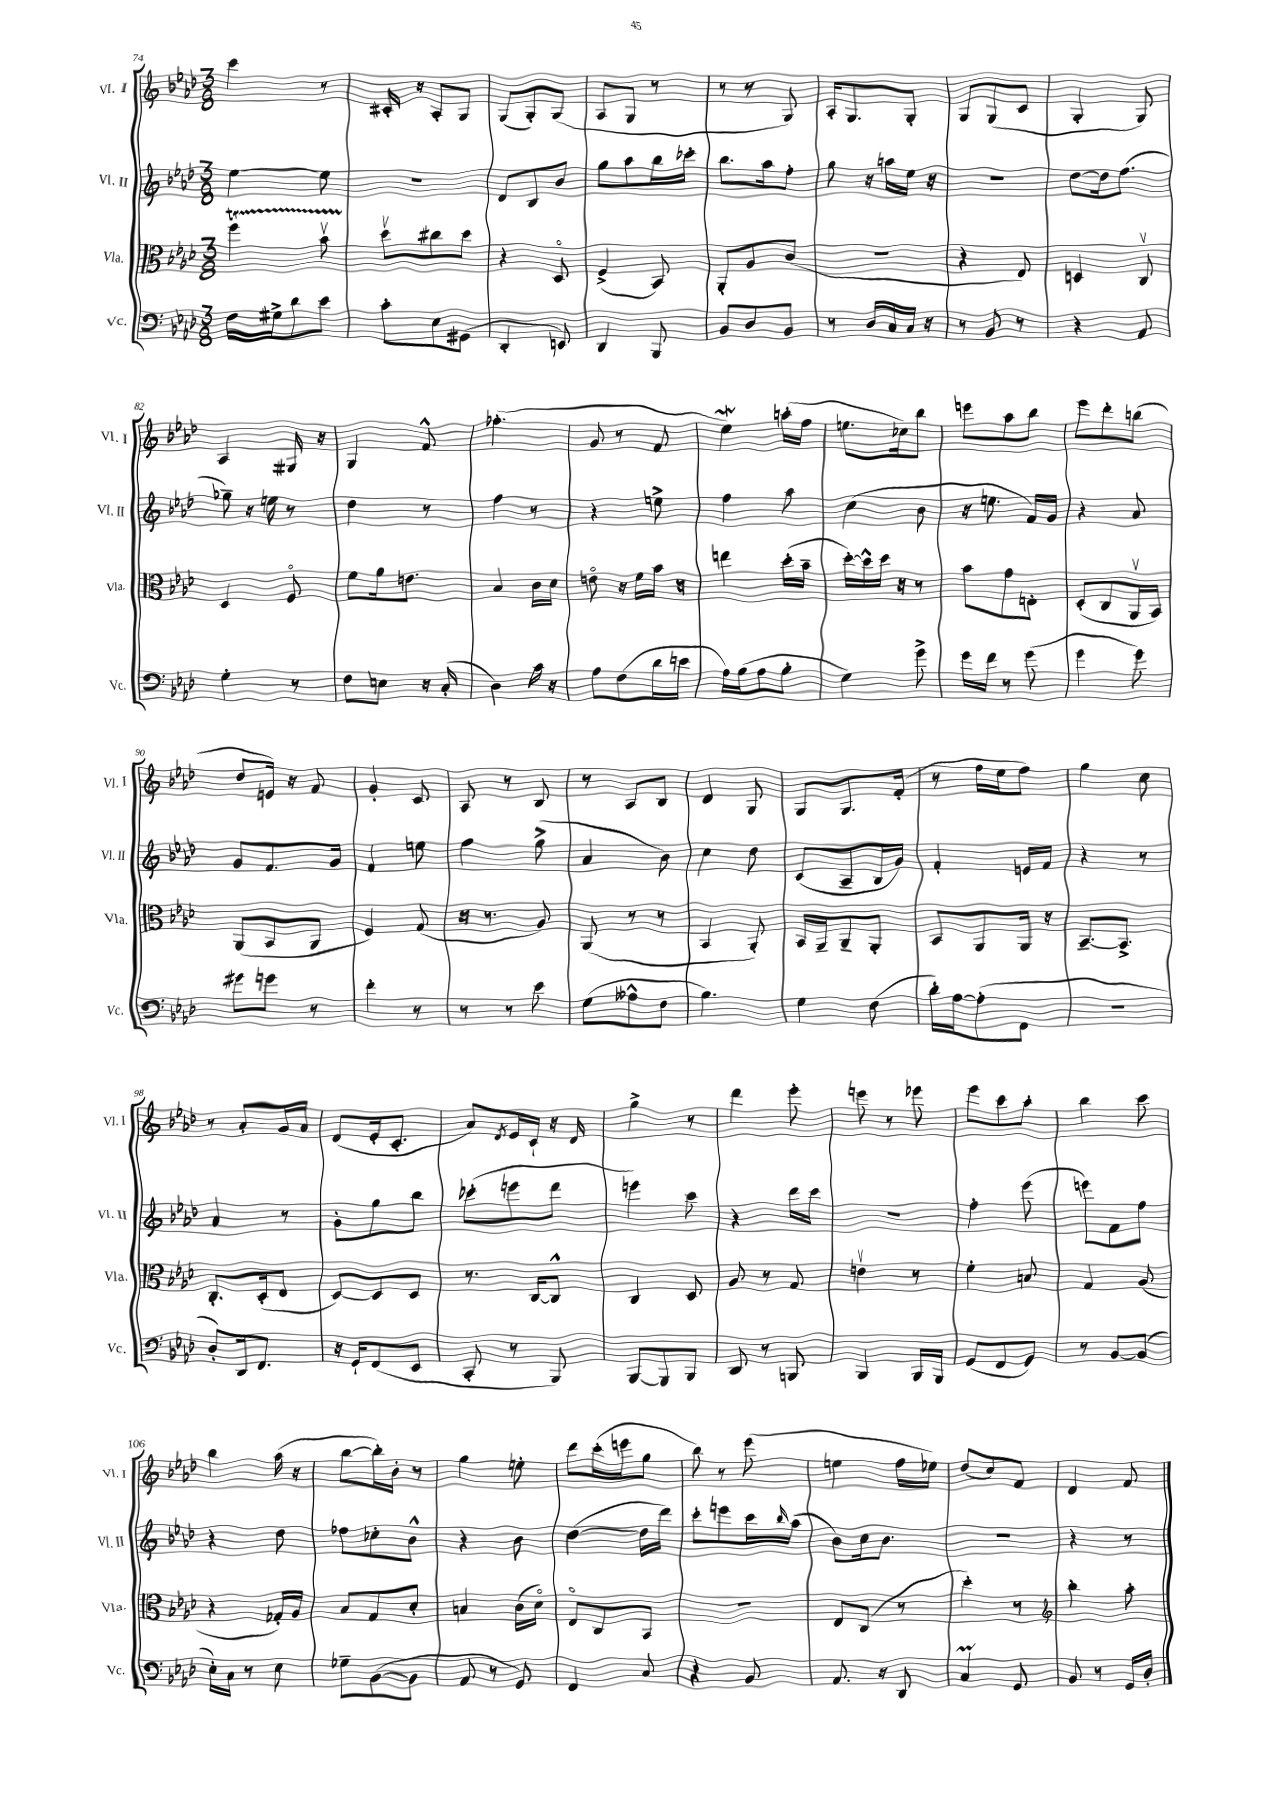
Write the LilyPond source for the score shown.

<<
\new StaffGroup <<
\new Staff = "s0" \with { instrumentName = "Vl. I" shortInstrumentName = "Vl. I" } {
    \clef treble \key aes \major \numericTimeSignature \time 3/8
    c'''4 r8 |
    cis'16-. r16 aes8-. g8 |
    g8( g8-.) g8( |
    aes8 g8 r8 |
    r8 r8 g8) |
    aes16-. g8. g8-. |
    g8 g8( c'8 |
    g4-. g8) |
    aes4 gis16 r16 |
    g4 f'8-^ |
    fes''4.-.( |
    g'8 r8 f'8 |
    ees''4\mordent) a''16-.( f''16 |
    e''8. ces''16) bes''8 |
    e'''8 aes''8 bes''8 |
    ees'''8 des'''8-. b''8( |
    des''8 e'16) r16 f'8 |
    g'4-. c'8 |
    aes8 r8 bes8 |
    r8 aes8 bes8 |
    des'4 g8 |
    g8 g8. f'16-.( |
    r8 f''16 ees''16 f''8) |
    g''4 c''8 |
    r8 aes'8-. g'16 aes'16 |
    des'8( ees'16-. c'8.-. |
    aes'8) \acciaccatura { des'8 } ees'16 c'16-! r16 des'16 |
    g''4-> r8 |
    des'''4 ees'''8-. |
    e'''8 r8 ees'''8 |
    ees'''8 c'''8 aes''8-. |
    bes''4 c'''8 |
    bes''4 aes''16( r16 |
    bes''8~ bes''16-.) bes'16-. r8 |
    g''4 e''8-. |
    des'''8 c'''16-.( e'''16 g''8 |
    bes''8) r8 ees'''8( |
    e''4 f''16 ees''16) |
    des''8( c''8) f'8 |
    des'4 f'8 \bar "|." |
}
\new Staff = "s1" \with { instrumentName = "Vl. II" shortInstrumentName = "Vl. II" } {
    \clef treble \key aes \major \numericTimeSignature \time 3/8
    ees''4~ ees''8 |
    R4. |
    des'8 bes8 bes'8 |
    g''8 aes''8 bes''16 ces'''16-. |
    bes''8. aes''16 f''8-. |
    g''8 r16 a''16 ees''16 r16 |
    R4. |
    des''8~ des''16 f''8.( |
    ges''8--) r16 e''16 r8 |
    des''4 r8 |
    f''4 r8 |
    r4 e''8-> |
    f''4 aes''8 |
    c''4( bes'8 |
    r16 e''8. f'16) g'16 |
    r4 aes'8 |
    g'8 f'8. g'16 |
    f'4 e''8 |
    f''4 g''8->( |
    aes'4 bes'8) |
    c''4 des''8 |
    c'8( aes8-- bes16 g'16) |
    f'4-. e'16 f'16 |
    r4 r8 |
    aes'4 r8 |
    g'8-. g''8 bes''8 |
    ces'''8-.( e'''8 des'''8 |
    e'''4) c'''8 |
    r4 des'''16 c'''16 |
    R4. |
    f''4-. ees'''8( |
    e'''8) f'8 f''8 |
    r4 des''8 |
    fes''8 ces''8-. bes'8-^ |
    r4 bes'8 |
    des''4~( des''16 des'''16) |
    c'''8-. e'''8 c'''16 \grace { bes''16 } aes''16( |
    bes'8) c''16 bes'8. |
    R4. |
    r4 r8 \bar "|." |
}
\new Staff = "s2" \with { instrumentName = "Vla." shortInstrumentName = "Vla." } {
    \clef alto \key aes \major \numericTimeSignature \time 3/8
    f''4\startTrillSpan bes'8\upbow |
    des''8\upbow\stopTrillSpan cis''8 des''8 |
    r4 des8\flageolet |
    f4->( bes,8) |
    aes,8-. aes8 c'8( |
    R4. |
    r4 ees8) |
    d4 c8\upbow |
    des4 f8\flageolet |
    f'8 aes'16 e'8. |
    bes4 c'16 des'16 |
    e'8\flageolet r16 f'16 bes'16 r16 |
    e''4 des''16-.( bes'16-- |
    des''16~-.) des''16-^ des''16 r16 r8 |
    bes'8 g'8 e8-. |
    des8-.( c8 aes,16\upbow bes,16) |
    aes,8( bes,8 aes,8 |
    f4) g8( |
    r16 r8. aes8) |
    aes,8( r8 r8 |
    bes,4 aes,8-.) |
    bes,16 aes,16-- aes,8-- aes,8-. |
    bes,8 aes,8 aes,16 r16 |
    bes,8.~-- bes,8.-> |
    c8.-. des16-.( ees8 |
    des8~) des8 des8 |
    r8. c16~ c8-^ |
    c4 des8 |
    aes8 r8 g8 |
    e'4\upbow r8 |
    f'4-. b8 |
    g4 aes8( |
    r4 ges16-.) aes16 |
    bes8 g8 des'8-. |
    b4 c'16( des'16\flageolet) |
    ees8\flageolet c8 bes,8 |
    R4. |
    ees8 c8( r8 |
    des''4-.) r8 |
    \clef treble bes''4-. aes''8-. \bar "|." |
}
\new Staff = "s3" \with { instrumentName = "Vc." shortInstrumentName = "Vc." } {
    \clef bass \key aes \major \numericTimeSignature \time 3/8
    f16 gis16-> des'8 ees'8 |
    c'8-. ees8 gis,8( |
    des,4-. e,8) |
    des,4 bes,,8 |
    bes,8 des8 bes,8 |
    r8 des16 c16 c16 r16 |
    r8 bes,8 r8 |
    r4 aes,8 |
    g4-. r8 |
    f8 e8 r16 c16-.( |
    des4) c'16 r16 |
    aes8 f8( des'16 e'16 |
    aes16) bes16( aes8 bes8-. |
    g4) g'8-> |
    g'16 f'16 r8 g'8( |
    g'4 g'8) |
    gis'8 g'8 r8 |
    f'4-. r8 |
    r8 r8 ees'8 |
    g8( aeses8-^ f8 |
    bes4.) |
    g4 f8( |
    des'16-.) aes16~ aes8-.( f,8 |
    R4. |
    des8-.) des,16 f,8. |
    r16 g,16-! f,8( ees,8 |
    c,8-. r8 bes,,8) |
    bes,,8~ bes,,8 bes,,8 |
    des,8 r8 b,,8 |
    bes,,4 bes,,16 bes,,16 |
    g,8( f,8 g,8) |
    r8 bes,8~ bes,8( |
    ees16-.) c16 r8 ees8 |
    ges8-- bes,8~( bes,8 |
    aes,8 r8 g,8) |
    f,4 c8 |
    r4 bes,8 |
    aes,8. r16 des,8 |
    c4\prall g,8 |
    bes,8 r8 g,16 des16-. \bar "|." |
}
>>
>>
\layout { \context { \Score currentBarNumber = #74 } }
